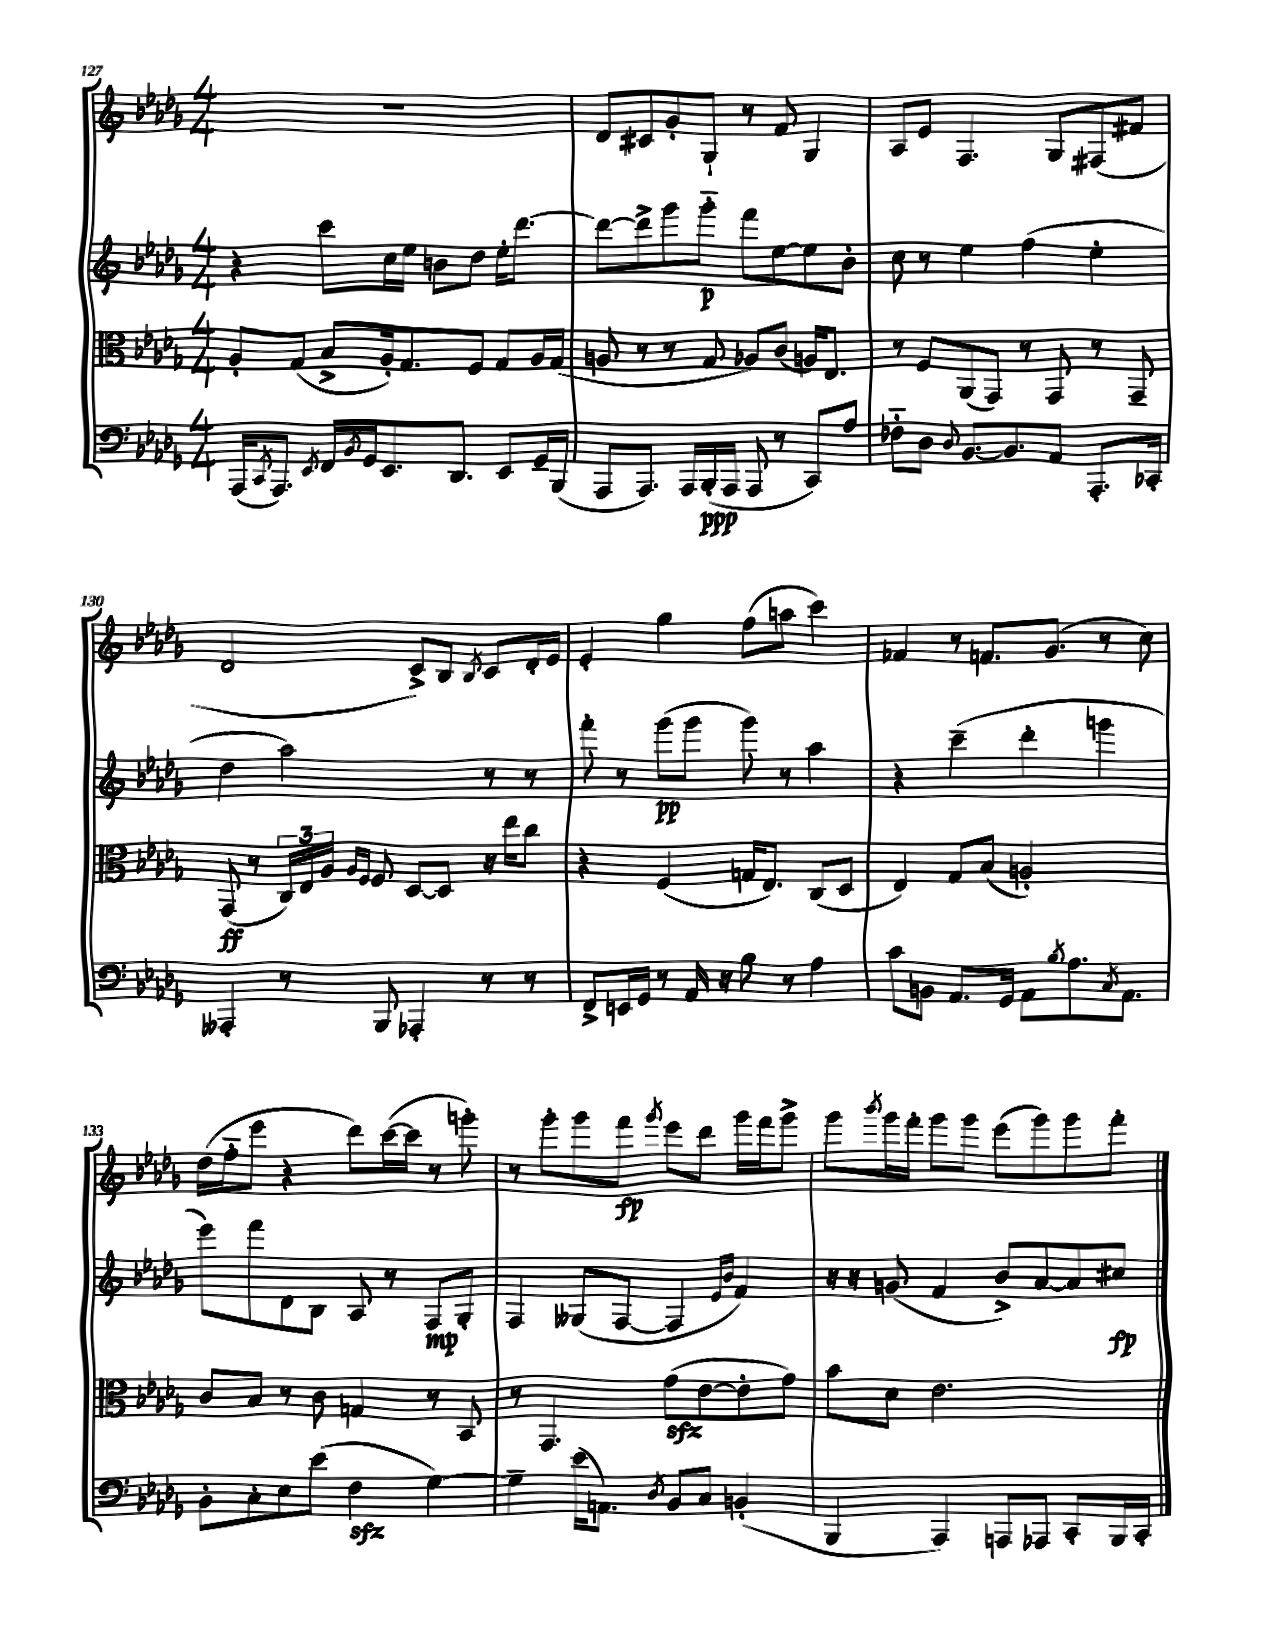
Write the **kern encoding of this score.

**kern	**kern	**kern	**kern
*staff4	*staff3	*staff2	*staff1
*clefF4	*clefC3	*clefG2	*clefG2
*k[b-e-a-d-g-]	*k[b-e-a-d-g-]	*k[b-e-a-d-g-]	*k[b-e-a-d-g-]
*M4/4	*M4/4	*M4/4	*M4/4
(16AAA-	8A-'	4r	1r
8qCC	.	.	.
8.AAA-)	.	.	.
.	(8G-	.	.
8qEE-	.	.	.
16FF	8B-^	8ccc	.
8qBB-	.	.	.
16GG-	.	.	.
8.EE-	16A-')	16cc	.
.	8.G-	16ee-	.
.	.	8b	.
8.DD-	.	.	.
.	8F	8dd-	.
8EE-	8G-	16ee-'	.
.	.	[8.ddd-	.
16GG-~	16A-	.	.
(16BBB-	(16G-	.	.
=	=	=	=
8AAA-	8A	8ddd-_	8d-
8.AAA-)	8r	8ddd-^]	8c#
.	8r	8ggg-	8g-'
16AAA-	.	.	.
(16BBB-'	8G-	8ggg-'~	8G-`
16AAA-	.	.	.
8AAA-	8A-)	8fff	8r
8r	(8c	[8ee-	8f
8CC)	16A)	8ee-]	4G-
.	8.E-	.	.
8A-	.	8b-'	.
=	=	=	=
8F-'~	8r	8cc	8A-
8D-	8F	8r	8e-
8qqD-	.	.	.
[8.BB-	(8AA-	4ee-	4.F
.	8GG-)	.	.
8.BB-]	.	.	.
.	8r	(4ff	.
8AA-	8GG-	.	8G-
8.AAA-'	8r	4ee-'	(8F#
.	8GG-~	.	8f#
16CC-'	.	.	.
=	=	=	=
4AAA--'	(8GG-	4dd-	2d-
.	8r	.	.
8r	24C)	2aa-)	.
.	24E-	.	.
.	24A-	.	.
.	16qqA-	.	.
.	16qqF	.	.
8BBB-	8F	.	.
4AAA-'	[8D-	.	8c^)
.	8D-]	.	8B-
.	.	.	8qB-
8r	16r	8r	8c
.	16ee-	.	.
8r	8cc	8r	16d-'
.	.	.	16e-
=	=	=	=
8FF^	4r	8fff'	4e-'
16EE	.	8r	.
16GG-	.	.	.
8r	(4F	(8ggg-	4gg-
16AA-	.	8ggg-	.
16r	.	.	.
8B-	16G	8ggg-)	(8ff
.	8.E-)	.	.
8r	.	8r	8aa
4A-	(8C	4aa-	4ccc)
.	8D-	.	.
=	=	=	=
8c	4E-)	4r	4f-
8BB	.	.	.
8.AA-	8G-	(4ccc~	8r
.	(8B-	.	8.f
16GG-	.	.	.
8AA-	2A')	4ddd-'	.
.	.	.	(8.g-
8qB-	.	.	.
8.A-	.	.	.
.	.	4ggg	8r
8qC	.	.	.
8.AA-	.	.	.
.	.	.	8cc)
=	=	=	=
8BB-'	8c	8eee-)	(16dd-
.	.	.	16ff'~
8C'	8B-	8fff	8eee-
8E-	8r	8d-	4r
(8e-	8c	8B-	.
4F	4G	8A-	8ddd-)
.	.	8r	([16ccc
.	.	.	16ccc]
[4G-)	8r	8F	8r
.	8BB-	8G-'	8ggg')
=	=	=	=
4G-~]	8r	4F	8r
.	4.GG-	.	8ggg-'
(16e-	.	(8G--	8ggg-
8.AA)	.	.	.
.	.	[8F	8fff
8qD-	.	.	8qggg-
8BB-	(8g-	4F]	8eee-
8C	[8e-	.	8ddd-
.	.	16qqe-	.
.	.	16qqb-	.
(4BB'	8e-']	4f)	16ggg-
.	.	.	16fff
.	8g-)	.	8ggg-^
=	=	=	=
4BBB-	8b-	16r	8ggg-
.	.	16r	.
.	.	.	8qbbb-
.	8d-	(8g	16ggg-
.	.	.	16fff'
4AAA-)	2.e-	4f	8ggg-
.	.	.	8ggg-
8AAA	.	8b-^)	(8eee-
8AAA-	.	[8a-	8ggg-)
8CC'	.	8a-]	8ggg-
16BBB-	.	8cc#	8fff'
16CC'	.	.	.
==	==	==	==
*-	*-	*-	*-
